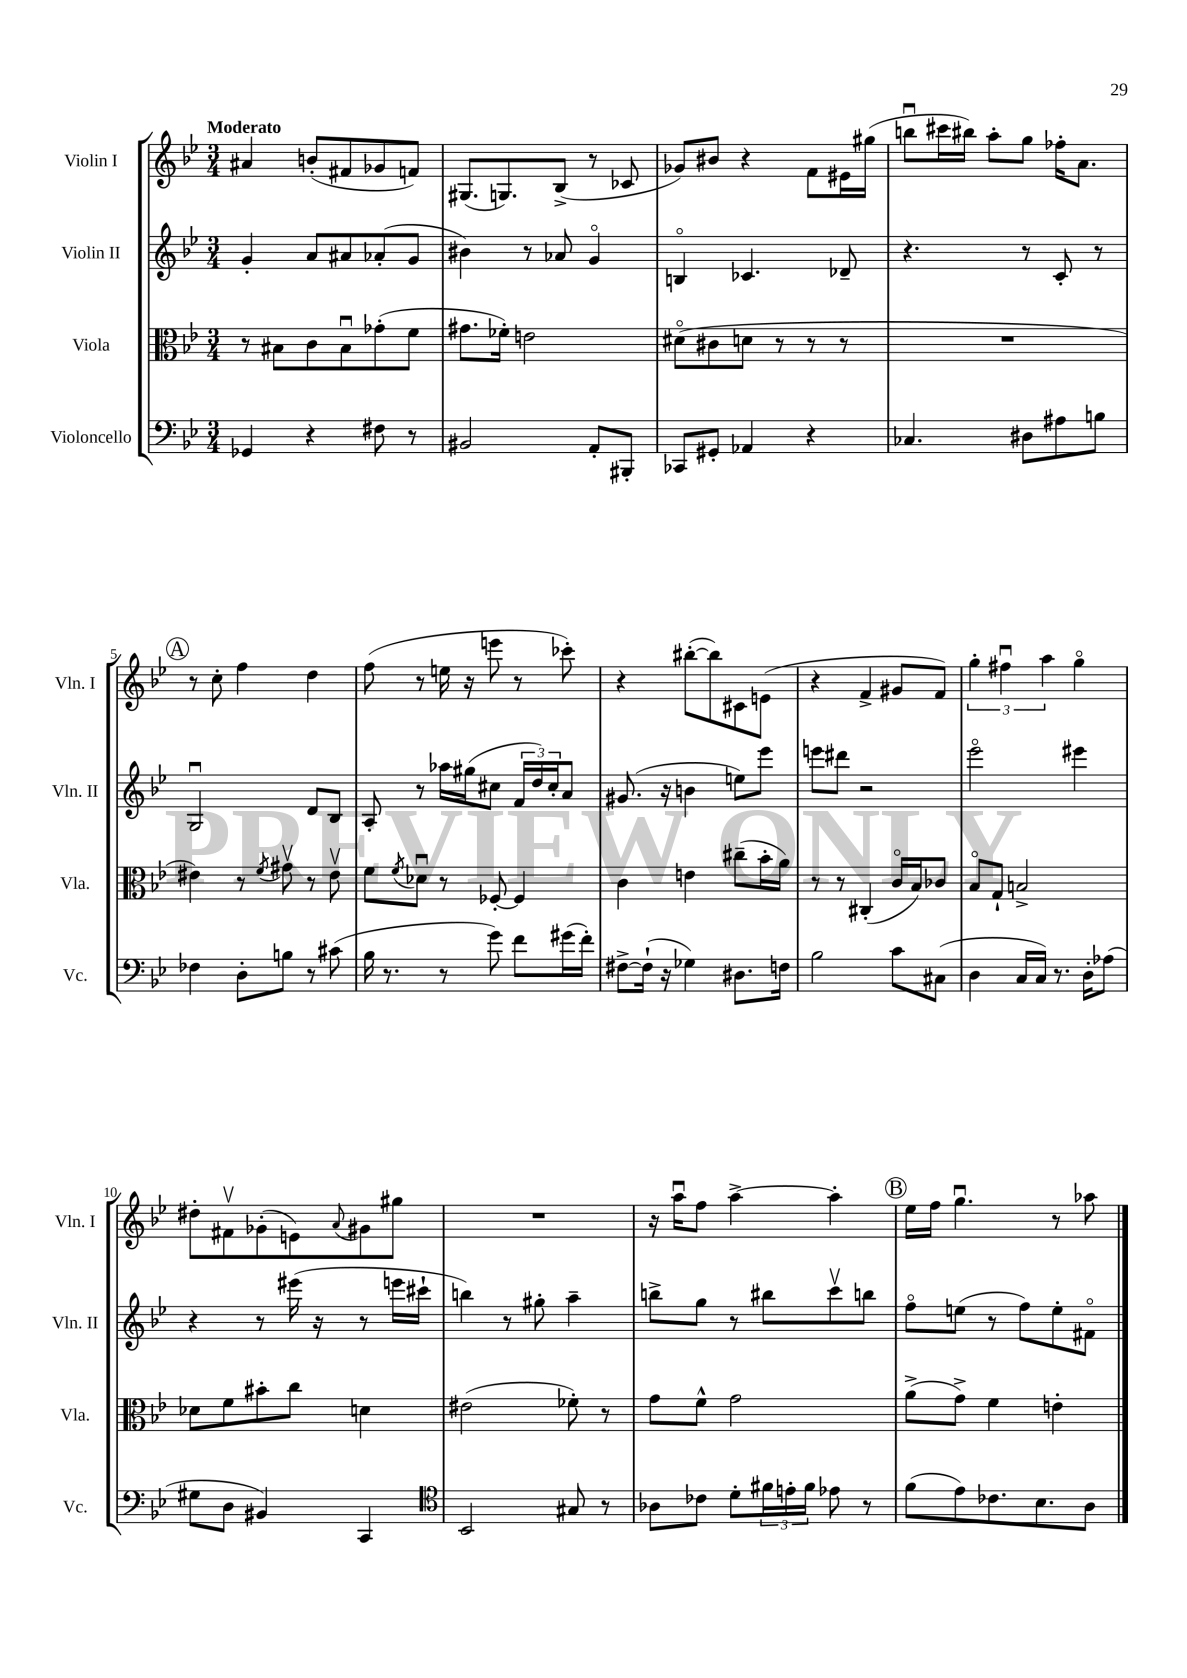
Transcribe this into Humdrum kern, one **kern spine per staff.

**kern	**kern	**kern	**kern
*part4	*part3	*part2	*part1
*staff4	*staff3	*staff2	*staff1
*I"Violoncello	*I"Viola	*I"Violin II	*I"Violin I
*I'Vc.	*I'Vla.	*I'Vln. II	*I'Vln. I
*clefF4	*clefC3	*clefG2	*clefG2
*k[b-e-]	*k[b-e-]	*k[b-e-]	*k[b-e-]
*M3/4	*M3/4	*M3/4	*M3/4
=1	=1	=1	=1
!	!	!	!LO:TX:a:B:t=Moderato
4GG-X/	8r	4g'/	4a#X/
.	8B#X\L	.	.
4r	8c\	8a/L	(8bn'/L
.	8B#u\	8a#X/	8f#X/
8F#X\	(8g-X'\	(8a-X'/	8g-X/
8r	8f\J	8g/J	8fn/J)
=2	=2	=2	=2
2BB#X/	8.g#X\L	4b#X\)	(8.G#X/L
.	16f-X'\Jk)	.	8.Gn/)
.	2en\	8r	.
.	.	8a-X/	(8B-^/J
8AA'/L	.	4g/	8r
8BBB#X'/J	.	.	8c-X/
=3	=3	=3	=3
8CC-X/L	(8d#X\L	4Bn/	8g-X/L)
8GG#X'/J	8c#X\	.	8b#X/J
4AA-X/	8dn\J	4.c-X/	4r
.	8r	.	.
4r	8r	.	8f\L
.	8r	8d-X~/	16e#X\L
.	.	.	(16gg#X\JJ
=4	=4	=4	=4
4.C-X/	2.r	4.r	8bbnu\L
.	.	.	16ccc#X\L
.	.	.	16bb#X\JJ)
.	.	.	8aa'\L
8D#X\L	.	8r	8gg\J
8A#X\	.	8c'/	16ff-X'\KL
.	.	.	8.a\J
8Bn\J	.	8r	.
!!LO:LB:g=z
!!LO:REH:place=s1:t=A
=5	=5	=5	=5
4F-X\	4e#X\)	2Gu/	8r
.	.	.	8cc'\
8D'\L	8r	.	4ff\
.	8qf/	.	.
8Bn\J	8g#Xv\	.	.
8r	8r	8d/L	4dd\
(8c#X\	8e#v\	8B-/J	.
=6	=6	=6	=6
16B-\	8f\L	8A'/	(8ff\
8.r	.	.	.
.	8qf/	.	.
.	8d-Xu\J	8r	8r
8r	8r	16aa-X\LL	16een\
.	.	(16gg#X\J	16r
8g\)	[8F-X'/	8cc#X\J	8eeen\
8f\L	4F-/]	24f/LL	8r
.	.	24dd/)	.
.	.	24cc#'/J	.
(16g#X\L	.	8a/J	8ccc-X'\)
16f'\JJ)	.	.	.
=7	=7	=7	=7
[8F#X^\L	4c\	(8.g#X/	4r
(16F#`\Jk]	.	.	.
16r	.	16r	.
4G-X\)	4en\	4bn\	([8bb#X'\L
.	.	.	8bb#\])
8.D#X\L	(8cc#X~\L	8een\L)	8c#X\
.	16b-'\L	8eee-\J	(8en\J
16Fn\Jk	16a\JJ)	.	.
=8	=8	=8	=8
2B-\	8r	8eeen\L	4r
.	8r	8ddd#X\J	.
.	(4C#X'/	2r	4f^/
8c\L	16c/LL	.	8g#X/L
.	16B-/J)	.	.
(8C#X\J	8c-X/J	.	8f/J)
=9	=9	=9	=9
4D\	8B-/L	2eee-\	6gg'\
.	8G`/J	.	.
.	.	.	6ff#Xu\
16C/LL	2Bn^/	.	.
16C/JJ)	.	.	.
.	.	.	6aa\
8.r	.	.	.
.	.	4eee#X\	4gg\
16D'\KL	.	.	.
(8A-X\J	.	.	.
!!LO:LB:g=z
=10	=10	=10	=10
8G#X\L	8d-X\L	4r	8dd#X'\L
8D\J	8f\	.	8f#Xv\
4BB#X/)	8b#X'\	8r	(8g-X'\
.	8cc\J	(16eee#X\	8en\)
.	.	16r	.
.	.	.	8qqa/
4CC/	4dn\	8r	8g#X\
.	.	16eeen\LL	8gg#X\J
.	.	16ccc#X`\JJ	.
=11	=11	=11	=11
*clefC4	*	*	*
2BB-/	(2e#X\	4bbn\)	2.r
.	.	8r	.
.	.	8gg#X'\	.
8G#X/	8f-X'\)	4aa~\	.
8r	8r	.	.
=12	=12	=12	=12
8A-X\L	8g\L	8bbn^\L	16r
.	.	.	16aau\KL
8c-X\J	8f^^\J	8gg\J	8ff\J
8d'\L	2g\	8r	[4aa^\
24f#X\L	.	8bb#X\L	.
24en'\	.	.	.
24f#\JJ	.	.	.
8e-X\	.	8cccv\	4aa'\]
8r	.	8bbn\J	.
!!LO:REH:place=s1:t=B
=13	=13	=13	=13
(8f\L	(8a^\L	8ff\L	16ee-\LL
.	.	.	16ff\JJ
8e-\)	8g^\J)	(8een\J	4.ggu\
8.c-X\	4f\	8r	.
.	.	8ff\L)	.
8.B-\	.	.	.
.	4en'\	8ee'\	8r
8A\J	.	8f#X\J	8aa-X\
==	==	==	==
*-	*-	*-	*-
